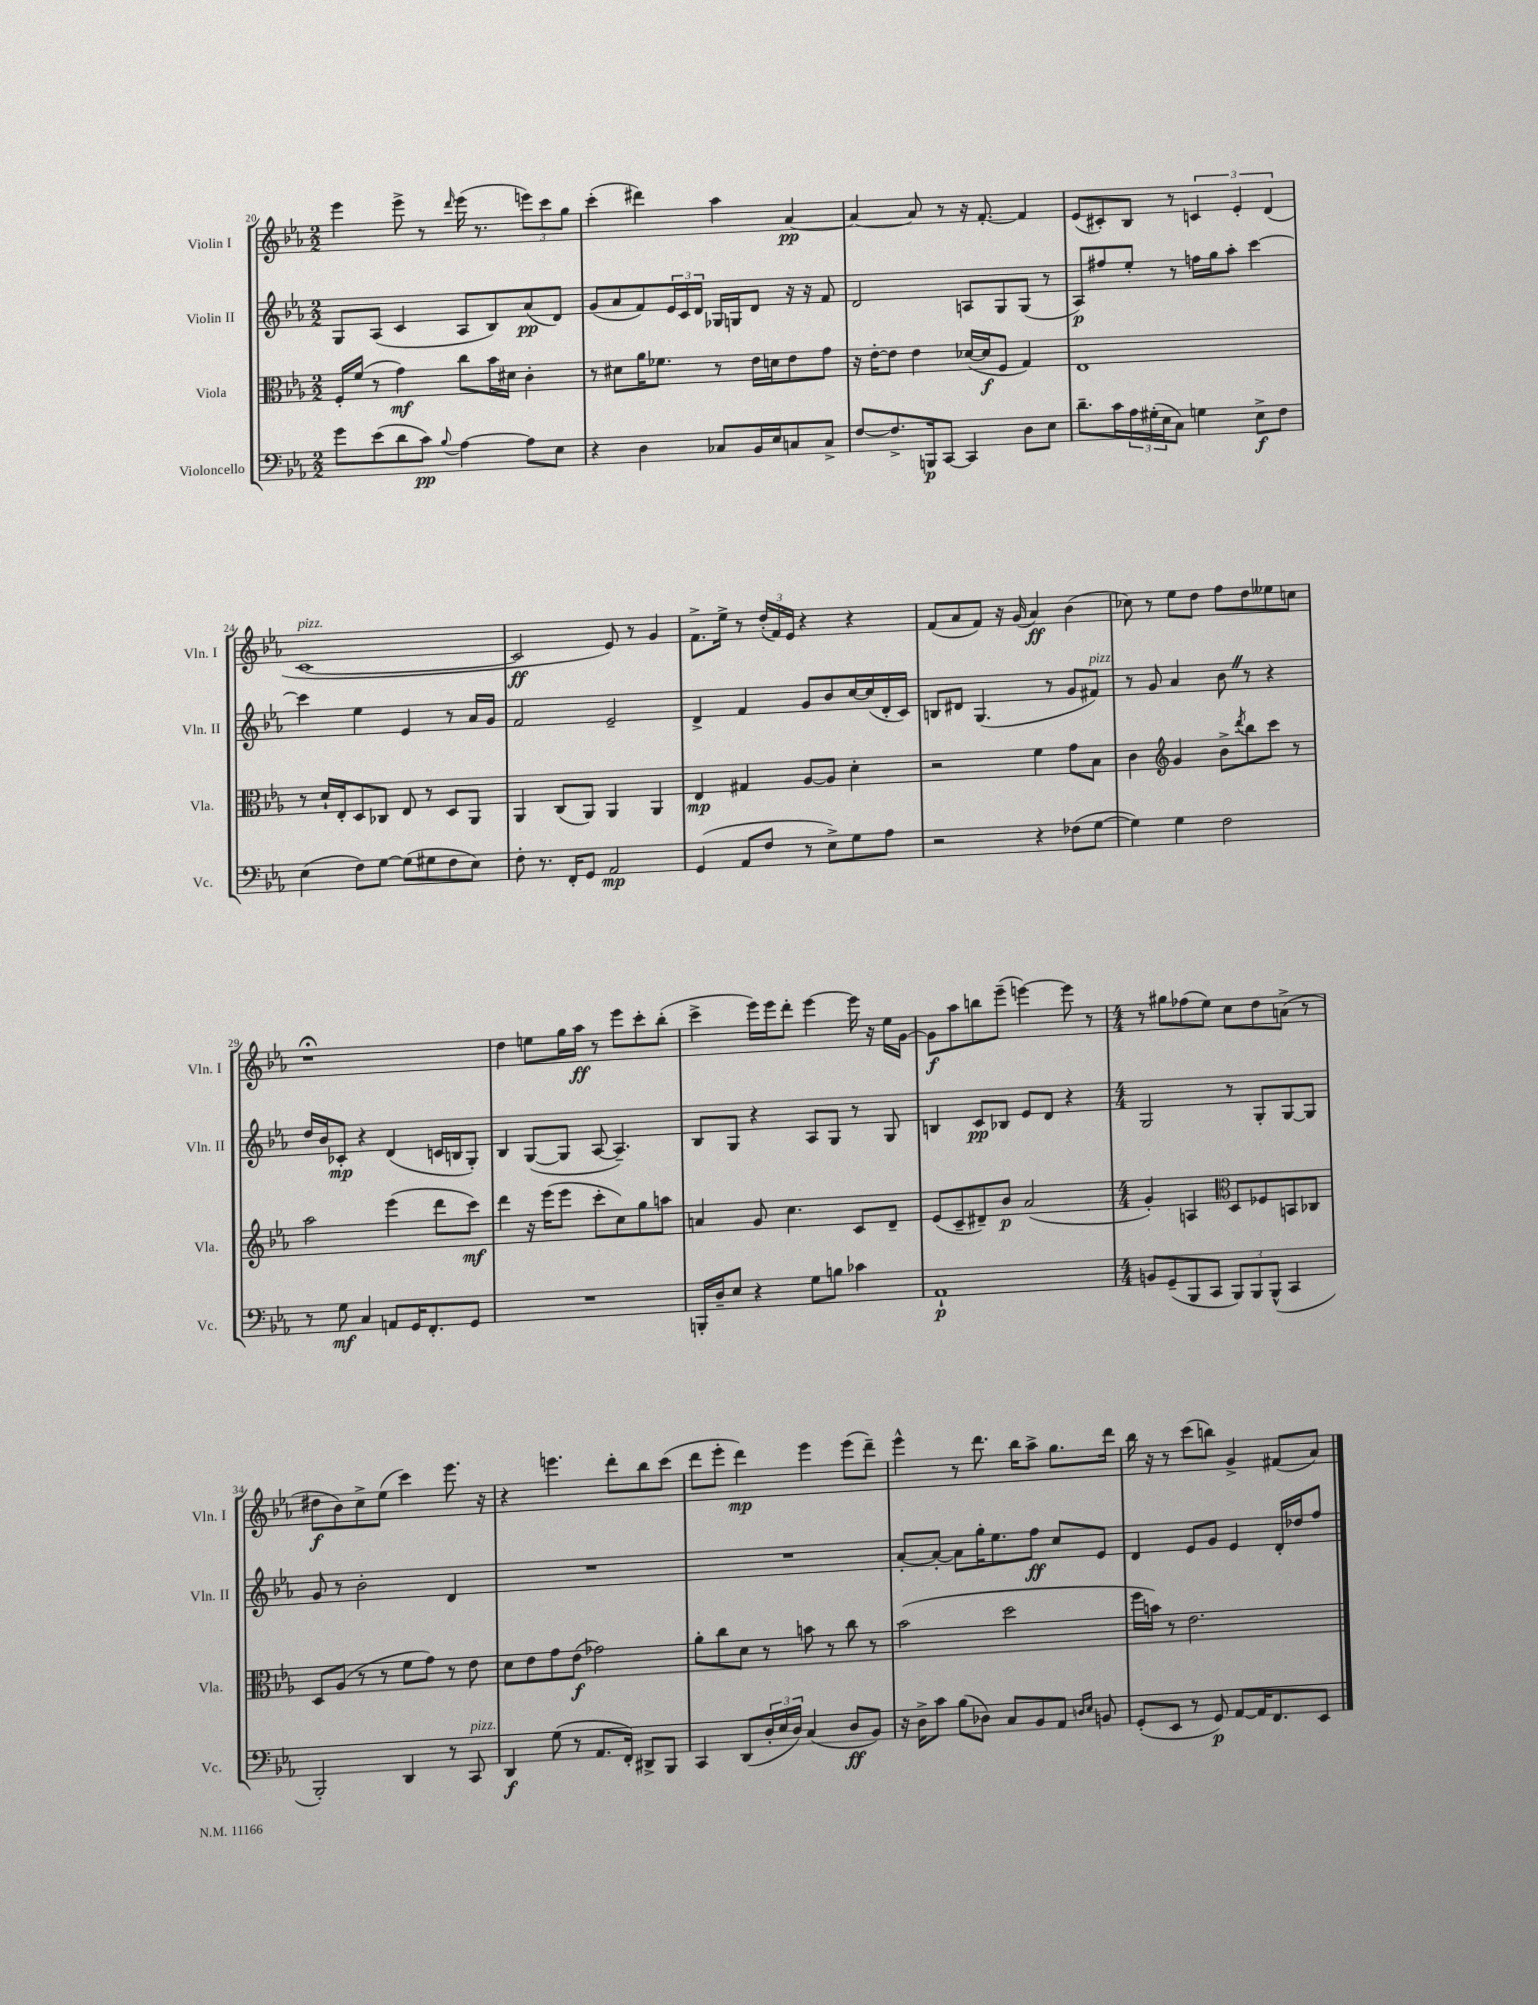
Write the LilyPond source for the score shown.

<<
\new StaffGroup <<
\new Staff = "s0" \with { instrumentName = "Violin I" shortInstrumentName = "Vln. I" } {
    \clef treble \key ees \major \numericTimeSignature \time 2/2
    ees'''4 ees'''8-> r8 \grace { d'''16 } ees'''16( r8. \tuplet 3/2 { e'''8) c'''8 g''8 } |
    c'''4-.( dis'''4) aes''4 aes'4~\pp |
    aes'4~ aes'8 r8 r16 f'8.~-. f'4 |
    ees'8( cis'8-.) bes8 r8 \tuplet 3/2 { c'4 ees'4-. d'4( } |
    c'1~^\markup { \italic "pizz." } |
    c'2\ff ees'8) r8 g'4 |
    f'8.-> ees''16-> r8 \tuplet 3/2 { d''16-.( f'16) ees'16 } r4 r4 |
    f'8( aes'8 f'8) r16 g'16( aes'4\ff) bes'4( |
    ces''8) r8 ees''8 d''8 f''8 d''8 eeses''8 c''8 |
    r1\fermata |
    d''4 e''8 g''16 aes''16\ff r8 ees'''8 c'''8-. bes''8-.( |
    c'''4-> ees'''16) ees'''16 d'''8-. ees'''4~ ees'''16 r16 ees''16 g'16~ |
    g'8\f aes''8 b''8 ees'''8--( e'''4~) e'''8 r8 |
    \numericTimeSignature \time 4/4 r8 gis''8 fes''8( ees''8) c''8 d''8 a'8->( r8 |
    dis''8\f bes'8) c''8-> ees''8( c'''4) ees'''8. r16 |
    r4 e'''4. d'''8-. bes''8 c'''8( |
    d'''8 ees'''8-. d'''4\mp) ees'''4 ees'''8( d'''8--) |
    ees'''4-^ r8 d'''8. bes''16 aes''8-> g''8. d'''16 |
    bes''16 r16 r8 c'''8( b''8) g'4-> fis'8( aes'8) \bar "|." |
}
\new Staff = "s1" \with { instrumentName = "Violin II" shortInstrumentName = "Vln. II" } {
    \clef treble \key ees \major \numericTimeSignature \time 2/2
    g8 aes8( c'4 aes8 bes8) aes'8\pp( d'8) |
    g'8( aes'8 f'8) \tuplet 3/2 { ees'16 c'16 d'16 } ges16 g16 d'8 r16 r16 f'8 |
    d'2 a8 g8 g8( r8 |
    aes8\p) fis''8 ees''8-. r8 f''16 g''16 aes''8-. c'''4~ |
    c'''4 ees''4 ees'4 r8 aes'16 g'16 |
    f'2 ees'2-- |
    d'4-> f'4 g'8 bes'8 c''16~ c''16( d'16-. c'16) |
    b8 dis'8 g4.( r8 g'8 fis'8^\markup { \italic "pizz." }) |
    r8 g'8 aes'4 bes'8 \once \override BreathingSign.text = \markup { \musicglyph "scripts.caesura.straight" } \breathe r8 r4 |
    d''16 bes'16 ces'8-.\mp r4 d'4( c'16 b16 g8-.) |
    bes4 g8~( g8 aes8~ aes4.--) |
    bes8 g8 r4 aes8 g8 r8 g8 |
    b4 c'8\pp bes8 ees'8 d'8 r4 |
    \numericTimeSignature \time 4/4 g2 r8 g8-. g8~ g8 |
    g'8 r8 bes'2-. d'4 |
    R1 |
    R1 |
    aes'8~-. aes'8~-. aes'8 g''16-. ees''8. f''8\ff c''8 ees'8 |
    d'4 ees'8 g'8 ees'4 d'16-. des''16 f''8 \bar "|." |
}
\new Staff = "s2" \with { instrumentName = "Viola" shortInstrumentName = "Vla." } {
    \clef alto \key ees \major \numericTimeSignature \time 2/2
    f16-. f'16( r8 g'4\mf) c''8 bes'16 dis'16 c'4-. |
    r8 dis'8 aes'16 fes'8. r8 ees'16 d'16 ees'8 g'8 |
    r16 ees'16~-. ees'8 ees'4 des'16~( des'16\f f8 g4) |
    ees1 |
    r8 d'16-! ees16-. d8 ces8 ees8 r8 d8 aes,8 |
    aes,4 c8( aes,8) aes,4 aes,4 |
    ees4\mp gis4 aes8~ aes8 d'4-. |
    r2 f'4 g'8 bes8 |
    c'4 \clef treble g'4 bes'8-> \acciaccatura { d'''8 } bes''8 c'''8 r8 |
    aes''2 ees'''4( d'''8 c'''8\mf) |
    d'''4 r16 ees'''16( ees'''8 c'''8-. c''8) g''8 a''8 |
    a'4 g'8 c''4. c'8 d'8-- |
    ees'8( c'8-- dis'8--) bes'8\p aes'2( |
    \numericTimeSignature \time 4/4 g'4-.) a4 \clef alto d8 fes8 b,8 ces8 |
    d8 aes8( r8 r8 f'8 g'8) r8 ees'8 |
    d'8 ees'8 g'8 ees'8\f( ges'2) |
    aes'8-. c''8 d'8 r8 b'8 r8 c''8 r8 |
    bes'2( d''2 |
    f''16 b'16) r8 ees'2. \bar "|." |
}
\new Staff = "s3" \with { instrumentName = "Violoncello" shortInstrumentName = "Vc." } {
    \clef bass \key ees \major \numericTimeSignature \time 2/2
    g'8 ees'8( d'8 c'8\pp) \appoggiatura { bes8 } aes4~ aes8 ees8 |
    r4 d4 ces8 bes,16 ees16 c8 c8-> |
    f8~ f8.-> b,,16\p c,8~ c,4 d8 ees8 |
    d'8.-- c'16 \tuplet 3/2 { aes16 gis16-.( ees16 } c8) g4 ees8->\f f8 |
    ees4( f8) g8~ g8( gis8 f8 ees8) |
    f8-. r8. f,16-. g,8 aes,2\mp |
    g,4( aes,8 f8 r8 ees8->) g8 aes8 |
    r2 r4 fes8( g8~ |
    g4) g4 f2 |
    r8 g8\mf c4 a,8 g,16 f,8.-. g,8 |
    R1 |
    b,,16-. d16-- ees8 r4 g8 b8 ces'4 |
    aes,1-!\p |
    \numericTimeSignature \time 4/4 b,8 g,8--( bes,,8 c,8 \tuplet 3/2 { bes,,8) bes,,8 bes,,8-^( } c,4 |
    bes,,2-.) d,4 r8 c,8^\markup { \italic "pizz." } |
    d,4\f g8( r8 aes,8. f,16-.) dis,8-> bes,,8 |
    c,4 d,8( \tuplet 3/2 { d16-. ees16 d16) } c4( d8\ff bes,8) |
    r16 d16-> c'8 bes8( des8) c8 bes,8 aes,8 \grace { d16 ees16 } b,8 |
    g,8-.( ees,8 r8 g,8\p) aes,8~ aes,16 f,8. ees,8 \bar "|." |
}
>>
>>
\layout { \context { \Score currentBarNumber = #20 } }
